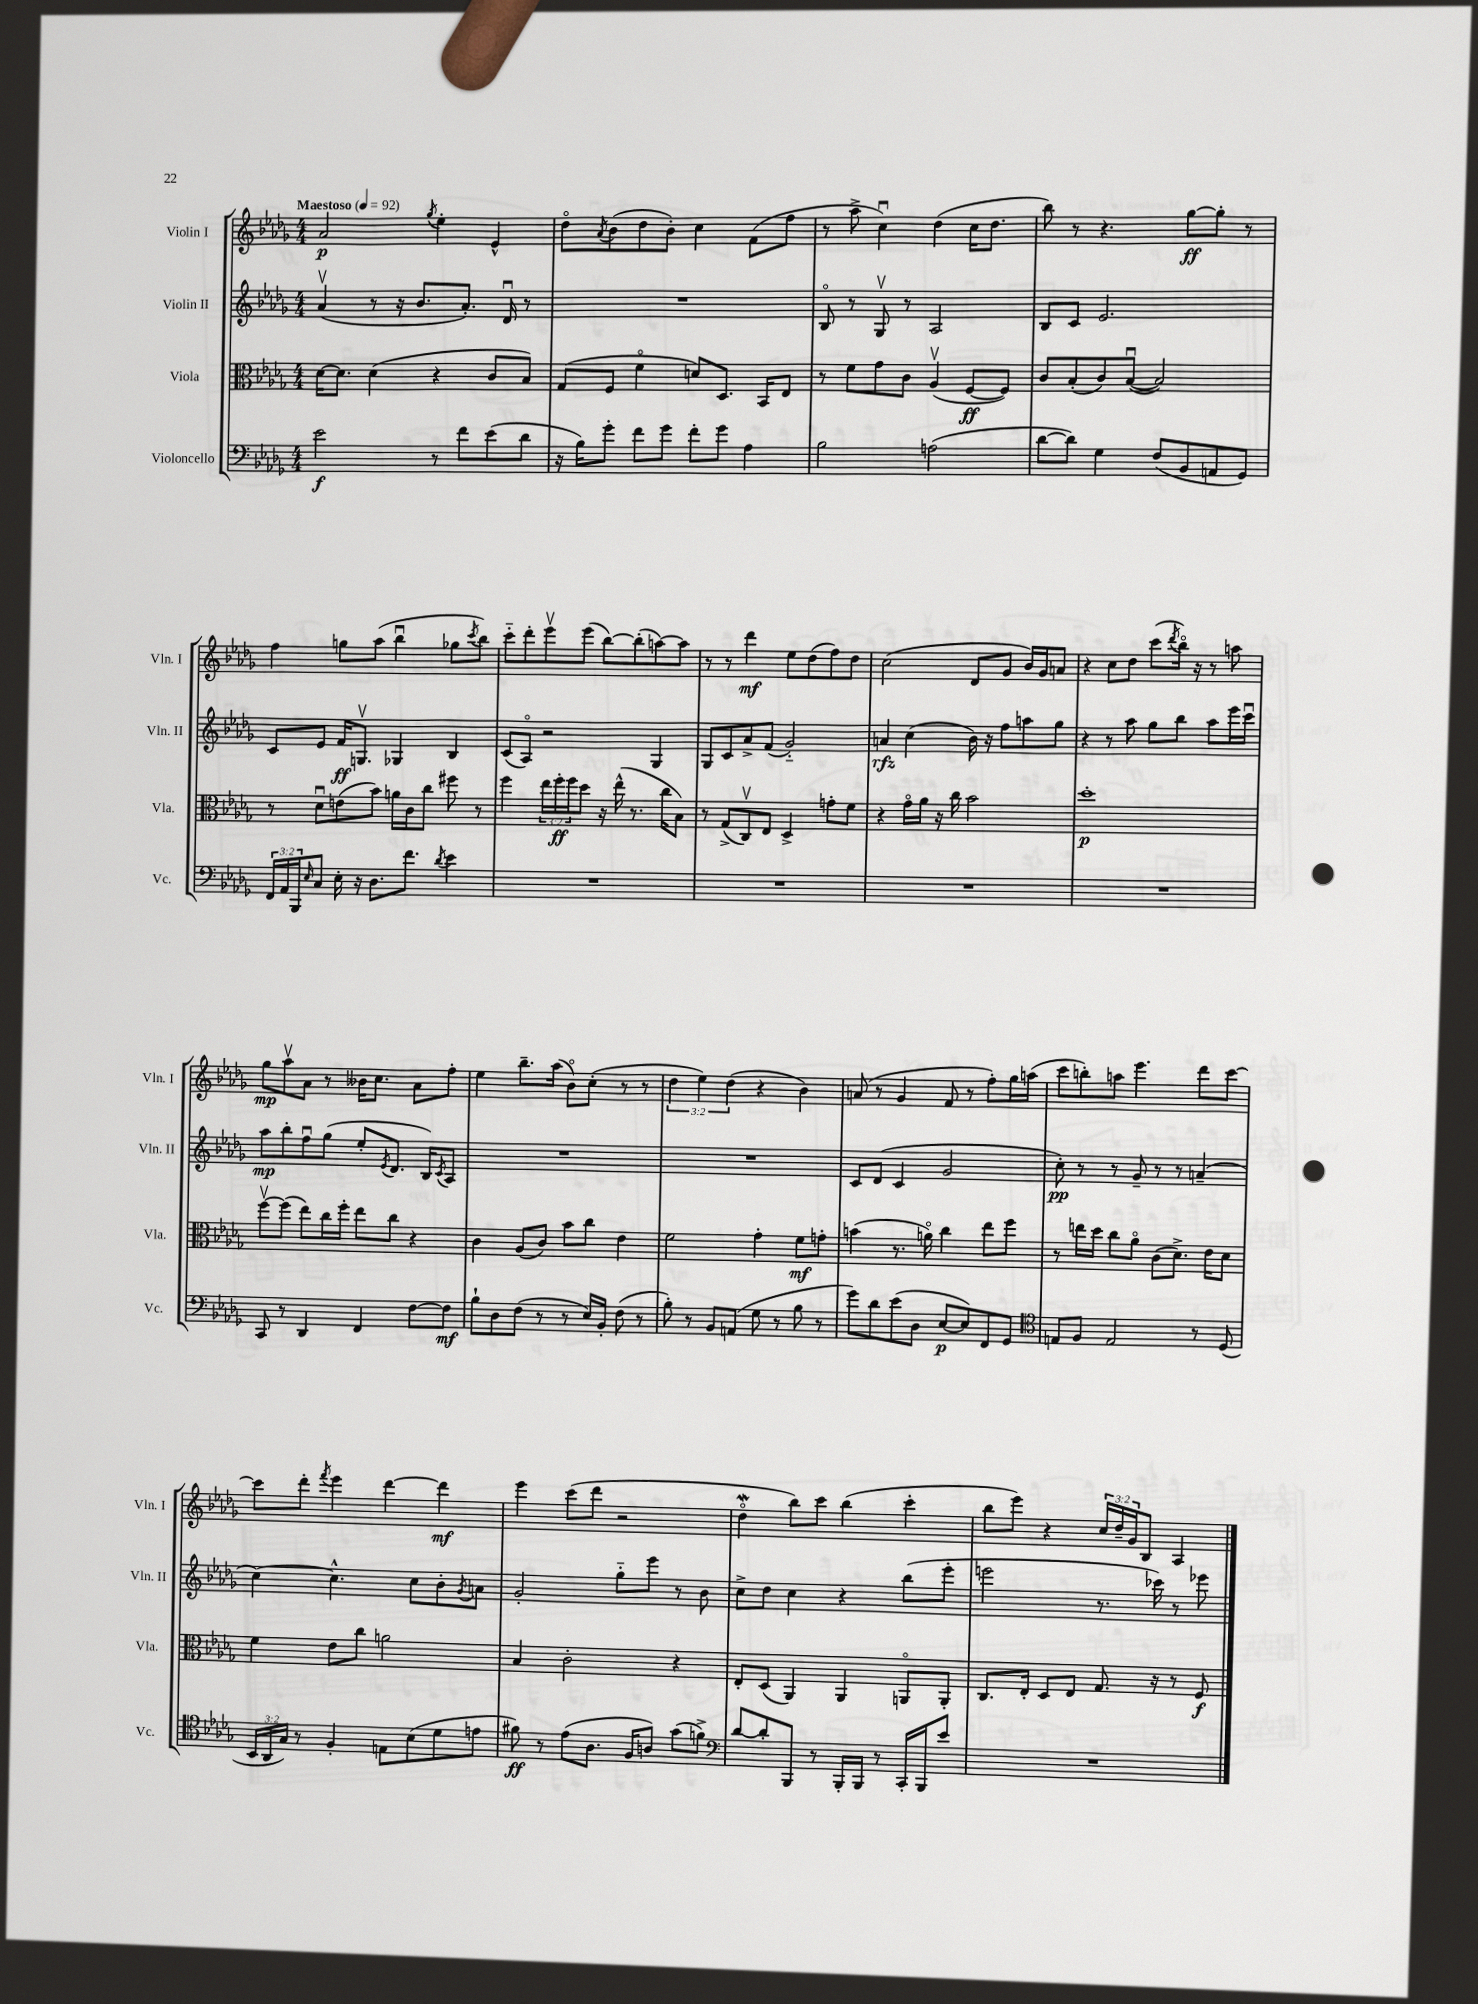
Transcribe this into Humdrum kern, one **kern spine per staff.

**kern	**kern	**kern	**kern
*staff4	*staff3	*staff2	*staff1
*clefF4	*clefC3	*clefG2	*clefG2
*k[b-e-a-d-g-]	*k[b-e-a-d-g-]	*k[b-e-a-d-g-]	*k[b-e-a-d-g-]
*M4/4	*M4/4	*M4/4	*M4/4
*MM92	*MM92	*MM92	*MM92
2e-\	[16d-\LK	(4a-v/	2a-/
.	8.d-\]J	.	.
.	(4d-\	8r	.
.	.	16r	.
.	.	8.b-/L	.
.	.	.	8qgg-/
8r	4r	.	4ee-'\
8f\L	.	8.a-'/J)	.
(8e-\	8c/L	.	4e-^^/
.	.	16d-u/	.
8d-\J	8B-/J)	8r	.
=	=	=	=
16r	(8G-/L	1r	8dd-o\L
16B-\LK)	.	.	.
.	.	.	8qa-/
8g-'\J	8F/J	.	(8b-\
8f\L	4fo\	.	8dd-\
8g-\J	.	.	8b-'\J)
8f'\L	8d/L)	.	4cc\
8g-\J	8.D-/J	.	.
4A-\	.	.	(8f\L
.	16BB-/LK	.	.
.	8E-/J	.	8ff\J
=	=	=	=
2B-\	8r	8B-o/	8r
.	8f\L	8r	8aa-^\
.	8g-\	8G-v/	4ccu\)
.	8c\J	8r	.
(2A\	(4A-v/	2A-/	(4dd-\
.	[8F/L	.	16cc\LK
.	.	.	8.dd-\J
.	8F/]J)	.	.
=	=	=	=
[8d-\L	8c/L	8B-/L	8bb-\)
8d-\]J)	(8B-'/	8c/J	8r
4G-\	8c/)	2.e-/	4.r
.	([8B-u/J	.	.
(8F/L	2B-/])	.	.
8BB-/	.	.	[8gg-\L
8AA/	.	.	8gg-'\]J
8GG-/J)	.	.	8r
=	=	=	=
24FF/LL	8r	8c/L	4ff\
24AA-/	.	.	.
24BBB-/J	.	.	.
16qqE-/	.	.	.
8C/J	8d-u\L	8e-/J	.
16E-'\	(8e\	16f/LK	8gg\L
16r	.	8.Gv/J	.
8.D-\L	8b-\J)	.	(8aa-\J
.	16a\LL	4G-/	4bb-u\
8.f\J	16c\J	.	.
.	8cc\J	.	.
8qd-/	.	.	.
4e-\	8ff#\	4B-/	8gg-\L
.	.	.	8qccc/
.	8r	.	8bb-\J)
=	=	=	=
1r	4ff\	(8c/L	8ccc'~\L
.	.	8A-o/J)	8ddd-'\
.	24ee-\LL	2r	8eee-v\
.	24ff'\	.	.
.	24ff\J	.	.
.	8dd-\J	.	(8eee-\J
.	16r	.	[8bb-\L)
.	(16ee-^^\	.	.
.	8.r	.	(8bb-'\]
.	.	4G-/	[8aa\)
.	16cc\LK	.	.
.	8B-\J)	.	8aa\]J
=	=	=	=
1r	8r	8G-/L	8r
.	(8G-^/L	8c/	8r
.	8Cv/)	8a-^/	4ddd-\
.	8E-/J	(8f/J	.
.	4D-^/	2g-'~/)	8ee-\L
.	.	.	(8dd-\
.	8g'\L	.	8ff\)
.	8f\J	.	8dd-\J
=	=	=	=
1r	4r	4a/	(2cc\
.	16g-o\LL	(4cc\	.
.	16a-\JJ	.	.
.	16r	.	.
.	16cc\	.	.
.	2b-\	16b-\)	8d-/L
.	.	16r	.
.	.	8ff\L	8g-/J
.	.	8aa\	16b-/LL)
.	.	.	16g-/J
.	.	8gg-\J	8a/J
=	=	=	=
1r	1dd-'	4r	4r
.	.	8r	8cc\L
.	.	8aa-\	8dd-\J
.	.	8gg-\L	(8ccc\L
.	.	.	8qddd-/
.	.	8bb-\J	16bb-o\Jk)
.	.	.	16r
.	.	8aa-\L	8r
.	.	16eee-\L	8aa\
.	.	16cccu\JJ	.
=	=	=	=
8CC/	[8ffv\L	8aa-\L	8gg-\L
8r	(8ff\]J	8bb-'\	8aa-v\
4DD-/	8ee-\L)	8ffu\	8a-\J
.	16cc\L	(8gg-\J	8r
.	16ff'\JJ	.	.
4FF/	8ee-\L	8ee-'/L	16b--\LK
.	.	.	8.cc\J
.	.	8qe-/	.
.	8cc\J	8.d-/J	.
[8F\L	4r	.	8a-\L
.	.	16B-/LK)	.
.	.	8qc/	.
8F\]J	.	8A-/J	8ff'\J
=	=	=	=
8B-`\L	4c\	1r	4ee-\
8D-\	.	.	.
(8F\J	(8A-/L	.	8.bb-~\L
8r	8c/J)	.	.
.	.	.	(16aa-\Jk
8r	8b-\L	.	8b-o\L)
16E-/LL)	8cc\J	.	(8cc'\J
16BB-'/JJ	.	.	.
(8F\	4e-\	.	8r
8r	.	.	8r
=	=	=	=
8B-'\)	2f\	1r	6dd-\
8r	.	.	.
.	.	.	6ee-\)
8BB-/L	.	.	.
.	.	.	(6dd-\
(8AA/J	.	.	.
8G-\	4g-'\	.	4r
8r	.	.	.
8B-\	8f\L	.	4b-\)
8r	8g'\J	.	.
=	=	=	=
8g-\L)	(4b\	8c/L	(8a/
8d-\	.	(8d-/J	8r
(8e-\	8.r	4c/	4g-/
8D-\J	.	.	.
.	16ao\)	.	.
[8E-/L	4cc\	2g-/	8f/
8E-/])	.	.	8r
8FF/	8ee-\L	.	8ff'\L)
8GG-/J	8ff\J	.	16gg-\L
.	.	.	(16aa\JJ
=	=	=	=
*clefC4	*	*	*
8E/L	8r	8cc'\)	8ccc\L
8F/J	16ee\LL	8r	8bb'\)
.	16dd-\JJ	.	.
2E/	8cc\L	8r	8aa\J
.	8a-o\J	8g-~/	4.eee-\
.	(8c\L	8r	.
.	8.d-^\J)	8r	.
8r	.	(4a~/	8ddd-\L
.	16e-\LK	.	.
(8D-/	8d-\J	.	[8ccc\J
=	=	=	=
24BB-/LL	4f\	[4cc\)	8ccc\]L
24AA-/	.	.	.
24G-/JJ)	.	.	.
8r	.	.	8ddd-'\J
.	.	.	8qfff/
4F'/	8e-\L	4.cc^^\]	4eee-\
.	8cc\J	.	.
8E\L	2a\	.	[4ddd-\
(8B-\	.	8cc\L	.
8d-\	.	8b-'\	4ddd-\]
.	.	8qg-/	.
8e\J	.	8a\J	.
=	=	=	=
8f#\)	4B-/	2g-'/	4eee-\
8r	.	.	.
(8e-\L	2c'\	.	(8ccc\L
8.A-\J	.	.	8ddd-\J
.	.	8gg-'~\L	2r
16F/LK	.	.	.
8A/J)	.	8eee-\J	.
(8g-\L	4r	8r	.
8f^\J)	.	8b-\	.
=	=	=	=
*clefF4	*	*	*
[8d-/L	8E-'/L	8cc^\L	4dd-o\
8d-'/]	(8D-/J	8dd-\J	.
8BBB-/J	4AA-/)	4cc\	8bb-\L)
8r	.	.	8ccc\J
16BBB-'/LL	4AA-/	4r	(4bb-\
16BBB-/JJ	.	.	.
8r	.	.	.
16CC'/LL	8AAo/L	(8bb-\L	4ccc'\
16BBB-/J	.	.	.
8e-/J	8AA'/J	8eee-'\J	.
=	=	=	=
1r	8.C/L	2eee\	8bb-\L
.	.	.	8eee-\J)
.	16E-'/Jk	.	.
.	8D-/L	.	4r
.	8E-/J	.	.
.	8.G-/	8.r	24cc/LL
.	.	.	24dd-~/
.	.	.	24g-/J
.	.	.	8B-/J
.	16r	16ccc-\)	.
.	8r	8r	4A-/
.	8F/	8eee-\	.
==	==	==	==
*-	*-	*-	*-
